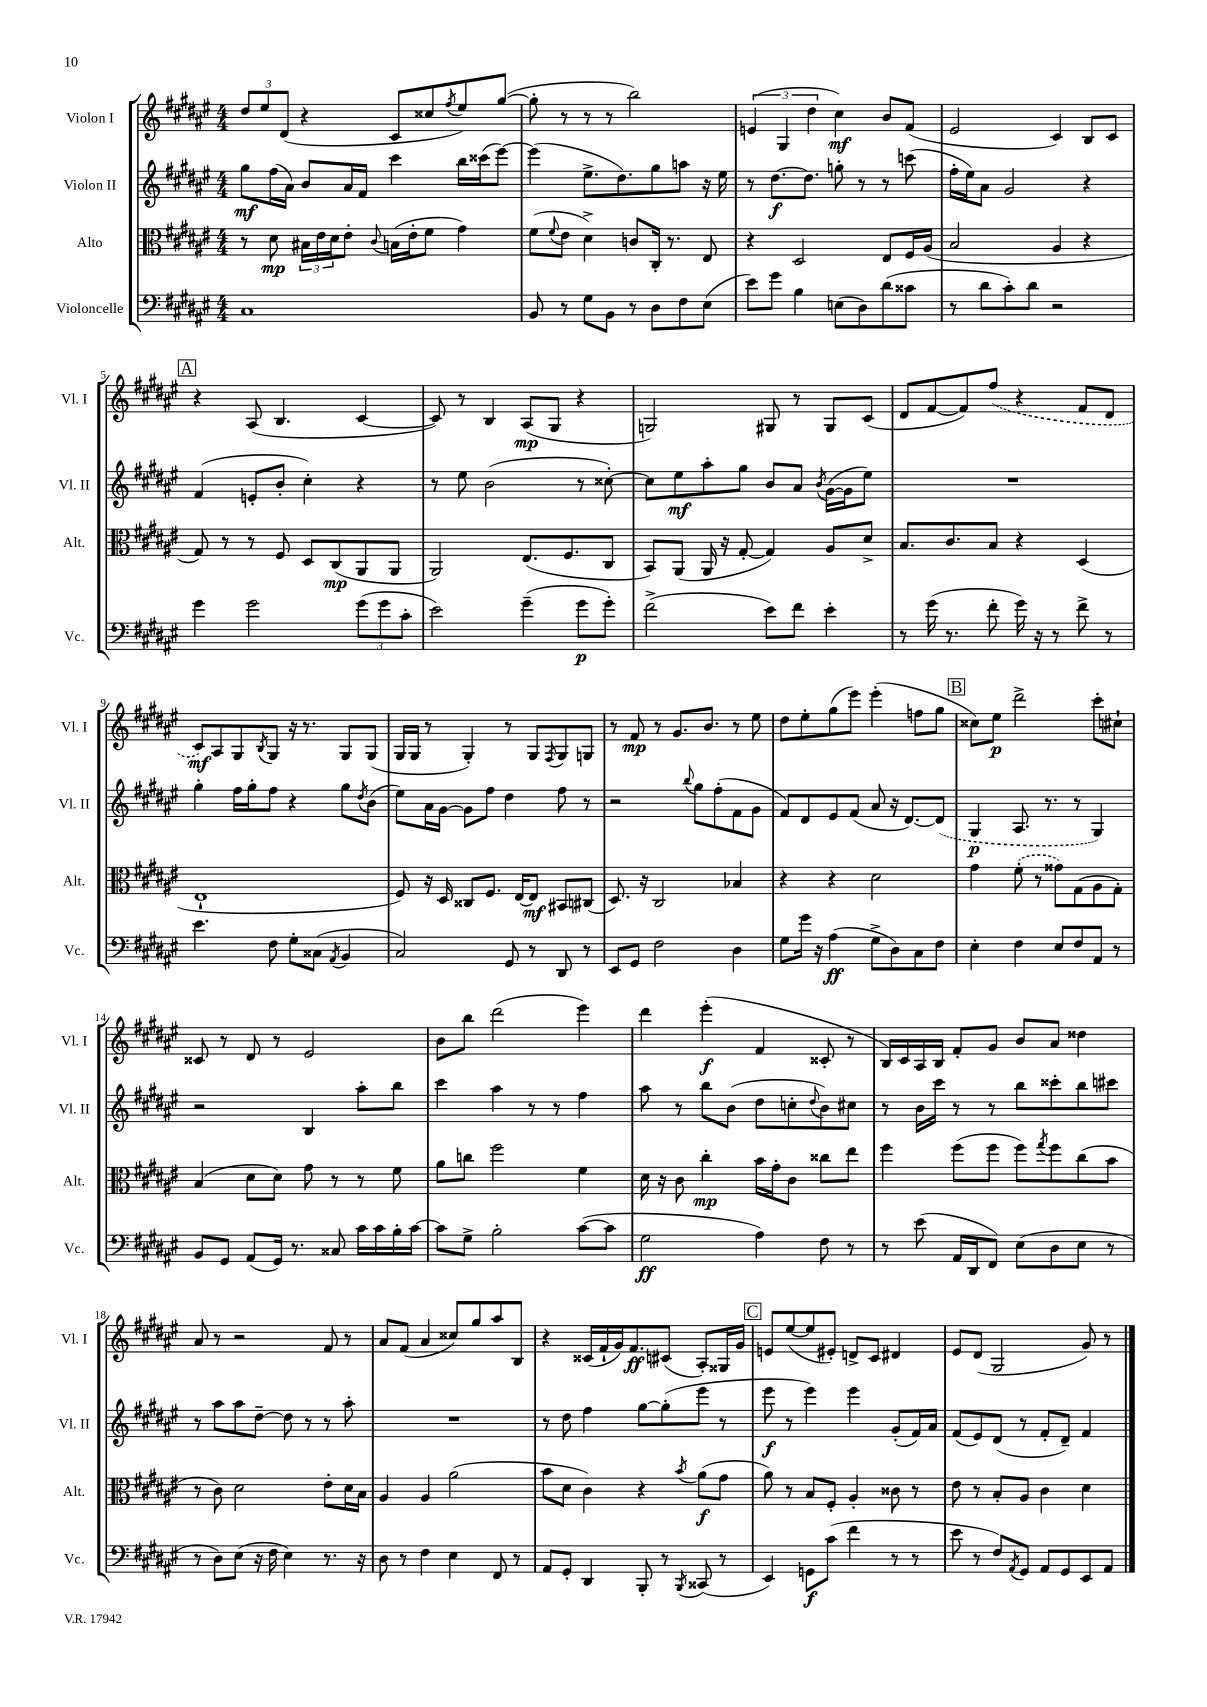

**kern	**dynam	**kern	**dynam	**kern	**dynam	**kern	**dynam
*part4	*part4	*part3	*part3	*part2	*part2	*part1	*part1
*staff4	*staff4	*staff3	*staff3	*staff2	*staff2	*staff1	*staff1
*I"Violoncelle	*	*I"Alto	*	*I"Violon II	*	*I"Violon I	*
*I'Vc.	*	*I'Alt.	*	*I'Vl. II	*	*I'Vl. I	*
*clefF4	*	*clefC3	*	*clefG2	*	*clefG2	*
*k[f#c#g#d#a#e#]	*	*k[f#c#g#d#a#e#]	*	*k[f#c#g#d#a#e#]	*	*k[f#c#g#d#a#e#]	*
*M4/4	*	*M4/4	*	*M4/4	*	*M4/4	*
=1	=1	=1	=1	=1	=1	=1	=1
1C#	.	8r	.	8gg#\L	mf	12dd#/L	.
.	.	.	.	.	.	12ee#/	.
.	.	8d#\	mp	(16ff#\L	.	.	.
.	.	.	.	.	.	(12d#/J	.
.	.	.	.	16a#\JJ)	.	.	.
.	.	24B#X\LL	.	8b/L	.	4r	.
.	.	24e#\	.	.	.	.	.
.	.	24d#\J	.	.	.	.	.
.	.	8e#'\J	.	16a#/L	.	.	.
.	.	.	.	16f#/JJ	.	.	.
.	.	8qqc#/	.	.	.	.	.
.	.	(16Bn\LL	.	4ccc#\	.	8c#/L	.
.	.	16e#'\J	.	.	.	.	.
.	.	8f#\J	.	.	.	8cc##X/	.
.	.	.	.	.	.	8qff#/	.
.	.	4g#\)	.	16bb\LL	.	8ee#/)	.
.	.	.	.	(16ccc##X\J	.	.	.
.	.	.	.	[8eee#\J)	.	([8gg#/J	.
=2	=2	=2	=2	=2	=2	=2	=2
8BB/	.	(8f#\L	.	(4eee#\]	.	8gg#'\]	.
.	.	8qqf#/	.	.	.	.	.
8r	.	8e#\J	.	.	.	8r	.
8G#\L	.	4d#^\)	.	8.ee#^\L	.	8r	.
8BB\J	.	.	.	.	.	8r	.
.	.	.	.	8.dd#\)	.	.	.
8r	.	8cn/L	.	.	.	2bb\)	.
8D#\L	.	16C#'/Jk	.	8gg#\	.	.	.
.	.	8.r	.	.	.	.	.
8F#\	.	.	.	8aan\J	.	.	.
(8E#\J	.	8E#/	.	16r	.	.	.
.	.	.	.	16ee#\	.	.	.
=3	=3	=3	=3	=3	=3	=3	=3
8e#\L)	.	4r	.	8r	.	(6en/	.
8g#\J	.	.	.	[8.dd#\L	f	.	.
.	.	.	.	.	.	6G#/	.
4B\	.	2D#/	.	.	.	.	.
.	.	.	.	8.dd#\J]	.	.	.
.	.	.	.	.	.	6dd#\	.
(8En\L	.	.	.	8ggn'\	.	4cc#\)	mf
8D#\)	.	.	.	8r	.	.	.
(8d#\	.	8E#/L	.	8r	.	8b/L	.
8c##X\J	.	16F#/L	.	(8cccn\	.	(8f#/J	.
.	.	(16A#/JJ	.	.	.	.	.
=4	=4	=4	=4	=4	=4	=4	=4
8r	.	2B/	.	16ff#'\LL	.	2e#/	.
.	.	.	.	16ee#\J)	.	.	.
8d#\L	.	.	.	8a#\J	.	.	.
8c#'\)	.	.	.	2g#/	.	.	.
8d#\J	.	.	.	.	.	.	.
2r	.	4A#/	.	.	.	4c#/)	.
.	.	4r	.	4r	.	8B/L	.
.	.	.	.	.	.	8c#/J	.
!!LO:LB:g=z
!!LO:REH:place=s1:t=A
=5	=5	=5	=5	=5	=5	=5	=5
4g#\	.	8G#/)	.	(4f#/	.	4r	.
.	.	8r	.	.	.	.	.
2g#\	.	8r	.	8en'/L	.	(8A#/	.
.	.	8F#/	.	8b'/J	.	4.B/	.
.	.	8D#/L	.	4cc#'\)	.	.	.
.	.	(8C#/	mp	.	.	.	.
(12g#\L	.	8AA#/	.	4r	.	[4c#/	.
12g#\	.	.	.	.	.	.	.
.	.	8AA#/J	.	.	.	.	.
12c#'\J	.	.	.	.	.	.	.
=6	=6	=6	=6	=6	=6	=6	=6
2e#\)	.	2AA#/)	.	8r	.	8c#/])	.
.	.	.	.	8ee#\	.	8r	.
.	.	.	.	(2b\	.	4B/	.
(4g#~\	.	(8.E#/L	.	.	.	(8A#/L	mp
.	.	.	.	.	.	8G#/J	.
.	.	8.F#/	.	.	.	.	.
8g#\L	p	.	.	8r	.	4r	.
8g#'\J)	.	8C#/J	.	[8cc##X'\)	.	.	.
=7	=7	=7	=7	=7	=7	=7	=7
(2f#^\	.	8BB/L)	.	8cc##\L]	.	2Gn/)	.
.	.	(8AA#/J	.	8ee#\	mf	.	.
.	.	16AA#/	.	8aa#'\	.	.	.
.	.	16r	.	.	.	.	.
.	.	[8G#'/	.	8gg#\J	.	.	.
8e#\L)	.	4G#/])	.	8b/L	.	8G#X/	.
8f#\J	.	.	.	8a#/J	.	8r	.
.	.	.	.	8qb/	.	.	.
4e#'\	.	8A#/L	.	([16g#\LL	.	8G#/L	.
.	.	.	.	16g#\J]	.	.	.
.	.	8d#^/J	.	8ee#\J)	.	(8c#/J	.
=8	=8	=8	=8	=8	=8	=8	=8
8r	.	8.B/L	.	1r	.	8d#/L	.
(16g#\	.	.	.	.	.	[8f#/	.
8.r	.	8.c#/	.	.	.	.	.
.	.	.	.	.	.	8f#/])	.
8f#'\	.	8B/J	.	.	.	(8ff#/J	.
16g#\)	.	4r	.	.	.	4r	.
16r	.	.	.	.	.	.	.
8r	.	.	.	.	.	.	.
8f#^\	.	(4D#/	.	.	.	8f#/L	.
8r	.	.	.	.	.	8d#/J	.
!!LO:LB:g=z
=9	=9	=9	=9	=9	=9	=9	=9
4.e#\	.	1E#`	.	4gg#'\	.	8c#/L)	mf
.	.	.	.	.	.	8A#/	.
.	.	.	.	16ff#\LL	.	8G#/	.
.	.	.	.	16gg#'\J	.	.	.
.	.	.	.	.	.	8qB/	.
8F#\	.	.	.	8ff#\J	.	8G#/J	.
8G#'\L	.	.	.	4r	.	16r	.
.	.	.	.	.	.	8.r	.
(8C##X\J	.	.	.	.	.	.	.
8qAA#/	.	.	.	.	.	.	.
4BB/	.	.	.	8gg#\L	.	8G#/L	.
.	.	.	.	8qdd#/	.	.	.
.	.	.	.	(8b\J	.	(8G#/J	.
=10	=10	=10	=10	=10	=10	=10	=10
2C#/)	.	8F#/)	.	8ee#\L)	.	16G#/LL	.
.	.	.	.	.	.	16G#/JJ	.
.	.	16r	.	16a#\L	.	8r	.
.	.	16D#/	.	[16g#\JJ	.	.	.
.	.	8C##X/L	.	8g#\L]	.	4G#'/)	.
.	.	8.F#/J	.	8ff#\J	.	.	.
8GG#/	.	.	.	4dd#\	.	8r	.
.	.	[16E#/KL	.	.	.	.	.
8r	.	8E#/J]	mf	.	.	8G#/L	.
.	.	.	.	.	.	8qF#/	.
8DD#/	.	8BB#X/L	.	8ff#\	.	8G#/	.
8r	.	(8C#X/J	.	8r	.	8Gn/J	.
=11	=11	=11	=11	=11	=11	=11	=11
8EE#/L	.	8.D#/)	.	2r	.	8r	.
8GG#/J	.	.	.	.	.	8f#/	mp
.	.	16r	.	.	.	.	.
2F#\	.	2C#/	.	.	.	8r	.
.	.	.	.	.	.	8.g#/L	.
.	.	.	.	8qqbb/	.	.	.
.	.	.	.	8gg#\L	.	.	.
.	.	.	.	.	.	8.b/J	.
.	.	.	.	(8ff#'\	.	.	.
4D#\	.	4B-X/	.	8f#\	.	8r	.
.	.	.	.	8g#\J	.	8ee#\	.
=12	=12	=12	=12	=12	=12	=12	=12
8G#\L	.	4r	.	8f#/L)	.	8dd#\L	.
16g#\Jk	.	.	.	8d#/	.	8ee#'\	.
16r	.	.	.	.	.	.	.
(4A#\	ff	4r	.	8e#/	.	(8gg#\	.
.	.	.	.	(8f#/J	.	8eee#\J)	.
8G#^\L	.	2d#\	.	8a#/	.	(4eee#'\	.
8D#\)	.	.	.	16r	.	.	.
.	.	.	.	[8.d#/L)	.	.	.
8C#\	.	.	.	.	.	8ffn\L	.
8F#\J	.	.	.	(8d#/J]	.	8gg#\J	.
!!LO:REH:place=s1:t=B
=13	=13	=13	=13	=13	=13	=13	=13
4E#'\	.	4g#\	.	4G#/	p	8cc##X\L)	.
.	.	.	.	.	.	8ee#\J	p
4F#\	.	(8f#'\	.	8.A#/	.	2ddd#^\	.
.	.	8r	.	.	.	.	.
.	.	.	.	8.r	.	.	.
8E#/L	.	8g##X\L)	.	.	.	.	.
8F#/	.	(8G#\	.	8r	.	.	.
8AA#/J	.	8A#\	.	4G#/)	.	8ccc#'\L	.
8r	.	8G#'\J)	.	.	.	8cc#X`\J	.
!!LO:LB:g=z
=14	=14	=14	=14	=14	=14	=14	=14
8BB/L	.	(4B/	.	2r	.	8c##X/	.
8GG#/J	.	.	.	.	.	8r	.
(8AA#/L	.	8d#\L	.	.	.	8d#/	.
16GG#/Jk)	.	8d#\J)	.	.	.	8r	.
8.r	.	.	.	.	.	.	.
.	.	8g#\	.	4B/	.	2e#/	.
8C##X/	.	8r	.	.	.	.	.
16c#\LL	.	8r	.	8aa#'\L	.	.	.
16c#\	.	.	.	.	.	.	.
16B'\	.	8f#\	.	8bb\J	.	.	.
[16c#\JJ	.	.	.	.	.	.	.
=15	=15	=15	=15	=15	=15	=15	=15
8c#\L]	.	8a#\L	.	4ccc#\	.	8b\L	.
8G#^\J	.	8ccn\J	.	.	.	8bb\J	.
2B'\	.	2ff#\	.	4aa#\	.	(2ddd#\	.
.	.	.	.	8r	.	.	.
.	.	.	.	8r	.	.	.
([8c#\L	.	4f#\	.	4ff#\	.	4eee#\)	.
8c#\J]	.	.	.	.	.	.	.
=16	=16	=16	=16	=16	=16	=16	=16
2G#\	ff	16d#\	.	8aa#\	.	4ddd#\	.
.	.	16r	.	.	.	.	.
.	.	8c#\	.	8r	.	.	.
.	.	4cc#'\	mp	8bb\L	.	(4eee#'\	f
.	.	.	.	(8b\J	.	.	.
4A#\)	.	16b\LL	.	8dd#\L	.	4f#/	.
.	.	16g#'\J	.	.	.	.	.
.	.	8c#\J	.	8ccn'\	.	.	.
.	.	.	.	8qqdd#/	.	.	.
8F#\	.	8cc##X\L	.	8b\)	.	8c##X'/	.
8r	.	8ee#\J	.	8cc#X\J	.	8r	.
=17	=17	=17	=17	=17	=17	=17	=17
8r	.	4ff#\	.	8r	.	16B/LL)	.
.	.	.	.	.	.	16c#/	.
(8e#\	.	.	.	16b\LL	.	16A#/	.
.	.	.	.	16ccc#\JJ	.	16B/JJ	.
16AA#/LL	.	(8ff#\L	.	8r	.	8f#'/L	.
16DD#/J	.	.	.	.	.	.	.
8FF#/J)	.	8ff#\J	.	8r	.	8g#/J	.
(8E#\L	.	8ff#\L)	.	8bb\L	.	8b/L	.
.	.	8qgg#/	.	.	.	.	.
8D#\	.	8ff#\	.	8ccc##X'\	.	8a#/J	.
8E#\J	.	(8cc#\	.	8bb\	.	4dd##X\	.
8r	.	8b\J	.	8ccc#X\J	.	.	.
!!LO:LB:g=z
=18	=18	=18	=18	=18	=18	=18	=18
8r	.	8r	.	8r	.	8a#/	.
8D#\L)	.	8c#\)	.	8aa#\L	.	8r	.
(8E#\J	.	2d#\	.	8aa#\	.	2r	.
16r	.	.	.	[8dd#~\J	.	.	.
16F#\	.	.	.	.	.	.	.
4E#\)	.	.	.	8dd#\]	.	.	.
.	.	.	.	8r	.	.	.
8.r	.	8e#'\L	.	8r	.	8f#/	.
.	.	16d#\L	.	8aa#'\	.	8r	.
16r	.	16B\JJ	.	.	.	.	.
=19	=19	=19	=19	=19	=19	=19	=19
8D#\	.	4A#/	.	1r	.	8a#/L	.
8r	.	.	.	.	.	(8f#/J	.
4F#\	.	4A#/	.	.	.	4a#/	.
4E#\	.	(2a#\	.	.	.	8cc##X/L)	.
.	.	.	.	.	.	8gg#/	.
8FF#/	.	.	.	.	.	8aa#/	.
8r	.	.	.	.	.	8B/J	.
=20	=20	=20	=20	=20	=20	=20	=20
8AA#/L	.	8b\L	.	8r	.	4r	.
8GG#'/J	.	8d#\J	.	8dd#\	.	.	.
4DD#/	.	4c#\)	.	4ff#\	.	(16c##X/LL	.
.	.	.	.	.	.	16f#`/	.
.	.	.	.	.	.	16g#/J)	.
.	.	.	.	.	.	8.f#/	ff
8BBB'/	.	4r	.	[8gg#\L	.	.	.
8r	.	.	.	(8gg#'\]	.	(8c#X/J	.
8qBBB/	.	8qb/	.	.	.	.	.
(8CC##X/	.	(8a#\L	f	8eee#\J	.	8A#'/L)	.
8r	.	8g#\J	.	8r	.	16G##X/L	.
.	.	.	.	.	.	16g#/JJ	.
!!LO:REH:place=s1:t=C
=21	=21	=21	=21	=21	=21	=21	=21
4EE#/)	.	8a#\)	.	8eee#\	f	8en/L	.
.	.	8r	.	8r	.	([8ee#/	.
8GGn\L	f	8B/L	.	4eee#\)	.	8ee#/]	.
(8c#\J	.	8F#'/J	.	.	.	8e#X'/J)	.
4f#\	.	4A#'/	.	4eee#\	.	8dn^/L	.
.	.	.	.	.	.	8c#/J	.
8r	.	8c##X\	.	(8g#'/L	.	4d#X/	.
8r	.	8r	.	16f#/L)	.	.	.
.	.	.	.	16a#/JJ	.	.	.
=22	=22	=22	=22	=22	=22	=22	=22
8e#\	.	8e#\	.	(8f#/L	.	8e#/L	.
8r	.	8r	.	8e#/)	.	(8d#/J	.
8F#/L)	.	8B'/L	.	(8d#/J	.	2G#/	.
8qAA#/	.	.	.	.	.	.	.
8GG#/J	.	8A#/J	.	8r	.	.	.
8AA#/L	.	4c#\	.	8f#'/L	.	.	.
8GG#/	.	.	.	8d#~/J)	.	.	.
8EE#/	.	4d#\	.	4f#/	.	8g#/)	.
8AA#/J	.	.	.	.	.	8r	.
==	==	==	==	==	==	==	==
*-	*-	*-	*-	*-	*-	*-	*-
